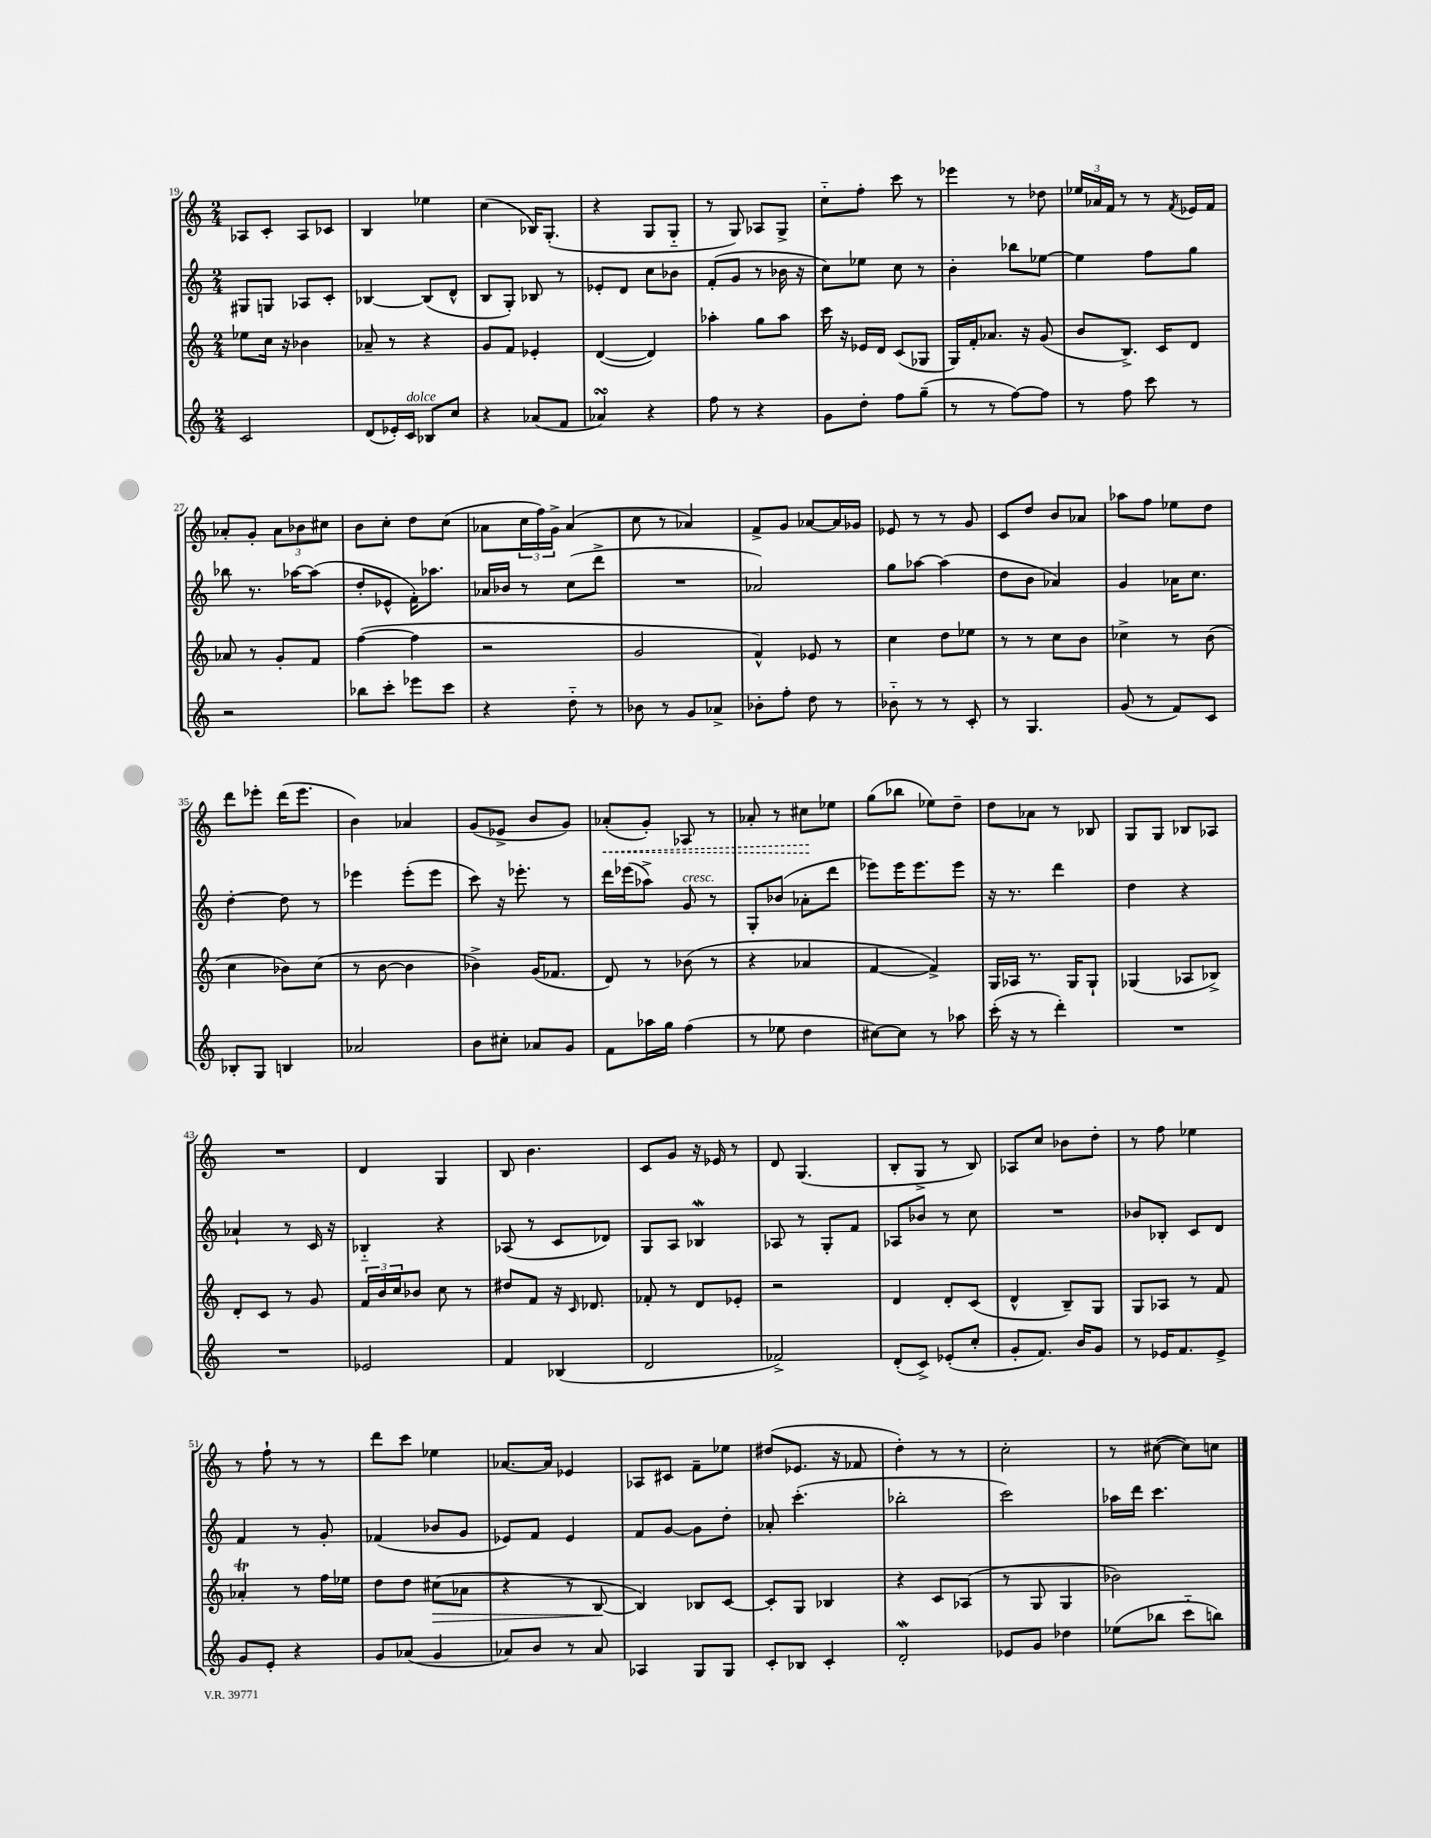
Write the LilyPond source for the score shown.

<<
\new StaffGroup <<
\new Staff = "s0" {
    \clef treble \key c \major \numericTimeSignature \time 2/4
    aes8 c'8-. aes8 ces'8 |
    b4 ees''4 |
    c''4( bes16) g8.-.( |
    r4 g8 g8-_ |
    r8 g8) aes8 g8-> |
    c''8-_ f''8-. c'''8 r8 |
    ees'''4 r8 des''8 |
    \tuplet 3/2 { ees''16 aes'16 f'16 } r8 r8 \acciaccatura { f'8 } ees'16 f'16 |
    aes'8-. g'8-. \tuplet 3/2 { aes'8 bes'8 cis''8 } |
    b'8 c''8-. d''8 c''8( |
    aes'8 \tuplet 3/2 { c''16 f''16) g'16-> } aes'4( |
    c''8 r8 aes'4) |
    f'8-> g'8 aes'8~ aes'16 ges'16 |
    ees'8 r8 r8 g'8 |
    c'8 d''8 b'8 aes'8 |
    aes''8 f''8 ees''8 d''8 |
    d'''8 ees'''8-. d'''16( ees'''8. |
    b'4) aes'4 |
    g'8( ees'8-> b'8 g'8) |
    \once \override Hairpin.style = #'dashed-line aes'8-.\<( g'8-.) aes8 r8 |
    aes'8-. r8 cis''8\! ees''8 |
    g''8( bes''8 ees''8) d''8-- |
    d''8 aes'8 r8 bes8 |
    g8 g8 bes8 aes8 |
    R2 |
    d'4 g4 |
    b8 b'4. |
    c'8 g'8 r16 ees'16 r8 |
    d'8 g4.( |
    b8-. g8-> r8 b8) |
    aes8 c''8 bes'8 d''8-. |
    r8 f''8 ees''4 |
    r8 f''8-! r8 r8 |
    d'''8 c'''8 ees''4 |
    aes'8.~ aes'16 ees'4 |
    aes8 cis'8 f'8-- ees''8 |
    dis''8( ees'8. r16 fes'8 |
    d''4-.) r8 r8 |
    c''2-. |
    r8 cis''8~( cis''8) c''8 \bar "|." |
}
\new Staff = "s1" {
    \clef treble \key c \major \numericTimeSignature \time 2/4
    gis8 g8 aes8 c'8-. |
    bes4~ bes8( d'8-^ |
    b8 g8-.) bes8 r8 |
    ees'8-. d'8 c''8 bes'8 |
    f'8-.( g'8 r8 bes'16 r16 |
    c''8) ees''8 c''8 r8 |
    b'4-. bes''8 ees''8~ |
    ees''4 f''8 g''8 |
    bes''8 r8. aes''16~ aes''8( |
    d''8-. ees'8-^ f'16-.) aes''8. |
    aes'16 bes'16 r8 c''8( d'''8-> |
    R2 |
    aes'2) |
    g''8 aes''8~ aes''4( |
    d''8 b'8 aes'4) |
    g'4 aes'16 c''8. |
    d''4~-. d''8 r8 |
    ees'''4 ees'''8-.( ees'''8 |
    c'''8) r16 ees'''8.-. r8 |
    d'''16 ees'''16( aes''8->) g'8^\markup { \italic "cresc." } r8 |
    g8-. bes'8( aes'8-. d'''8 |
    ees'''8) ees'''16 ees'''8. ees'''8 |
    r16 r8. d'''4 |
    d''4 r4 |
    aes'4-! r8 c'16 r16 |
    bes4-_ r4 |
    aes8( r8 c'8 des'8) |
    g8 a8 bes4\mordent |
    aes8 r8 g8-. f'8 |
    aes8 bes'8 r8 c''8 |
    R2 |
    bes'8 bes8-. c'8 d'8 |
    f'4 r8 g'8-. |
    fes'4( bes'8 g'8 |
    ees'8) f'8 ees'4 |
    f'8 g'8~ g'8 d''8-. |
    aes'8-. c'''4.-.( |
    bes''2-. |
    c'''2) |
    aes''16 d'''16 c'''4. \bar "|." |
}
\new Staff = "s2" {
    \clef treble \key c \major \numericTimeSignature \time 2/4
    ees''8 c''16 r16 bes'4 |
    aes'8-- r8 r4 |
    g'8 f'8 ees'4-. |
    d'4~( d'4) |
    aes''4-. g''8 aes''8 |
    c'''16 r16 ees'16 d'16 c'8( ges8 |
    g16) f'16-. aes'8. r16 g'8( |
    b'8 b8.->) c'16 d'8 |
    aes'8 r8 g'8-. f'8 |
    f''4~( f''4 |
    r2 |
    g'2 |
    f'4-^) ees'8 r8 |
    c''4 d''8 ees''8 |
    r8 r8 c''8 b'8 |
    ces''4-> r8 b'8( |
    c''4 bes'8) c''8( |
    r8 b'8~ b'4 |
    bes'4->) g'16( fes'8. |
    d'8) r8 bes'8( r8 |
    r4 aes'4 |
    f'4~ f'4->) |
    g16 aes16 r8. g16 g8-! |
    ges4( aes8 bes8->) |
    d'8-. c'8 r8 g'8 |
    \tuplet 3/2 { f'16 b'16 c''16 } bes'8 c''8 r8 |
    dis''8 f'8 r16 \grace { c'16 } des'8. |
    fes'8-. r8 d'8 ees'8-. |
    r2 |
    d'4 d'8-. c'8( |
    d'4-^ b8--) g8 |
    g8 aes8 r8 f'8 |
    aes'4-.\trill r8 f''16 ees''16 |
    d''8 d''8 cis''8\>( aes'8 |
    r4 r8 b8~\! |
    b4) bes8 c'8~ |
    c'8-. g8 bes4 |
    r4 c'8 aes8( |
    r8 g8 g4 |
    bes'2) \bar "|." |
}
\new Staff = "s3" {
    \clef treble \key c \major \numericTimeSignature \time 2/4
    c'2 |
    d'8( ees'16-.) c'16^\markup { \italic "dolce" } bes8 c''8 |
    r4 aes'8( f'8 |
    aes'4\turn) r4 |
    f''8 r8 r4 |
    g'8 d''8-. f''8 g''8--( |
    r8 r8 f''8~) f''8 |
    r8 f''8 c'''8 r8 |
    r2 |
    bes''8 c'''8-. ees'''8 c'''8 |
    r4 d''8-_ r8 |
    bes'8 r8 g'8 aes'8-> |
    bes'8-. f''8-. d''8 r8 |
    bes'8-_ r8 r8 c'8-. |
    r8 g4. |
    g'8( r8 f'8) c'8 |
    bes8-. g8 b4 |
    aes'2 |
    b'8 cis''8-. aes'8 g'8 |
    f'8 aes''16 g''16 f''4( |
    r8 ees''8 d''4 |
    cis''8~) cis''8 r8 aes''8 |
    c'''16-.( r16 r8 d'''4-.) |
    R2 |
    R2 |
    ees'2 |
    f'4 bes4( |
    d'2 |
    fes'2->) |
    d'8-.( c'8->) ees'8-.( c''8-. |
    g'8-. f'8.) b'16 g'8 |
    r8 ees'16 f'8. ees'8-> |
    g'8 e'8-. r4 |
    g'8 aes'8( g'4 |
    aes'8) b'8 r8 aes'8 |
    aes4 g8 g8 |
    c'8-. bes8 c'4-. |
    d'2-.\mordent |
    ees'8 g'8 des''4 |
    ees''8( bes''8 c'''8-_ b''8) \bar "|." |
}
>>
>>
\layout { \context { \Score currentBarNumber = #19 } }
